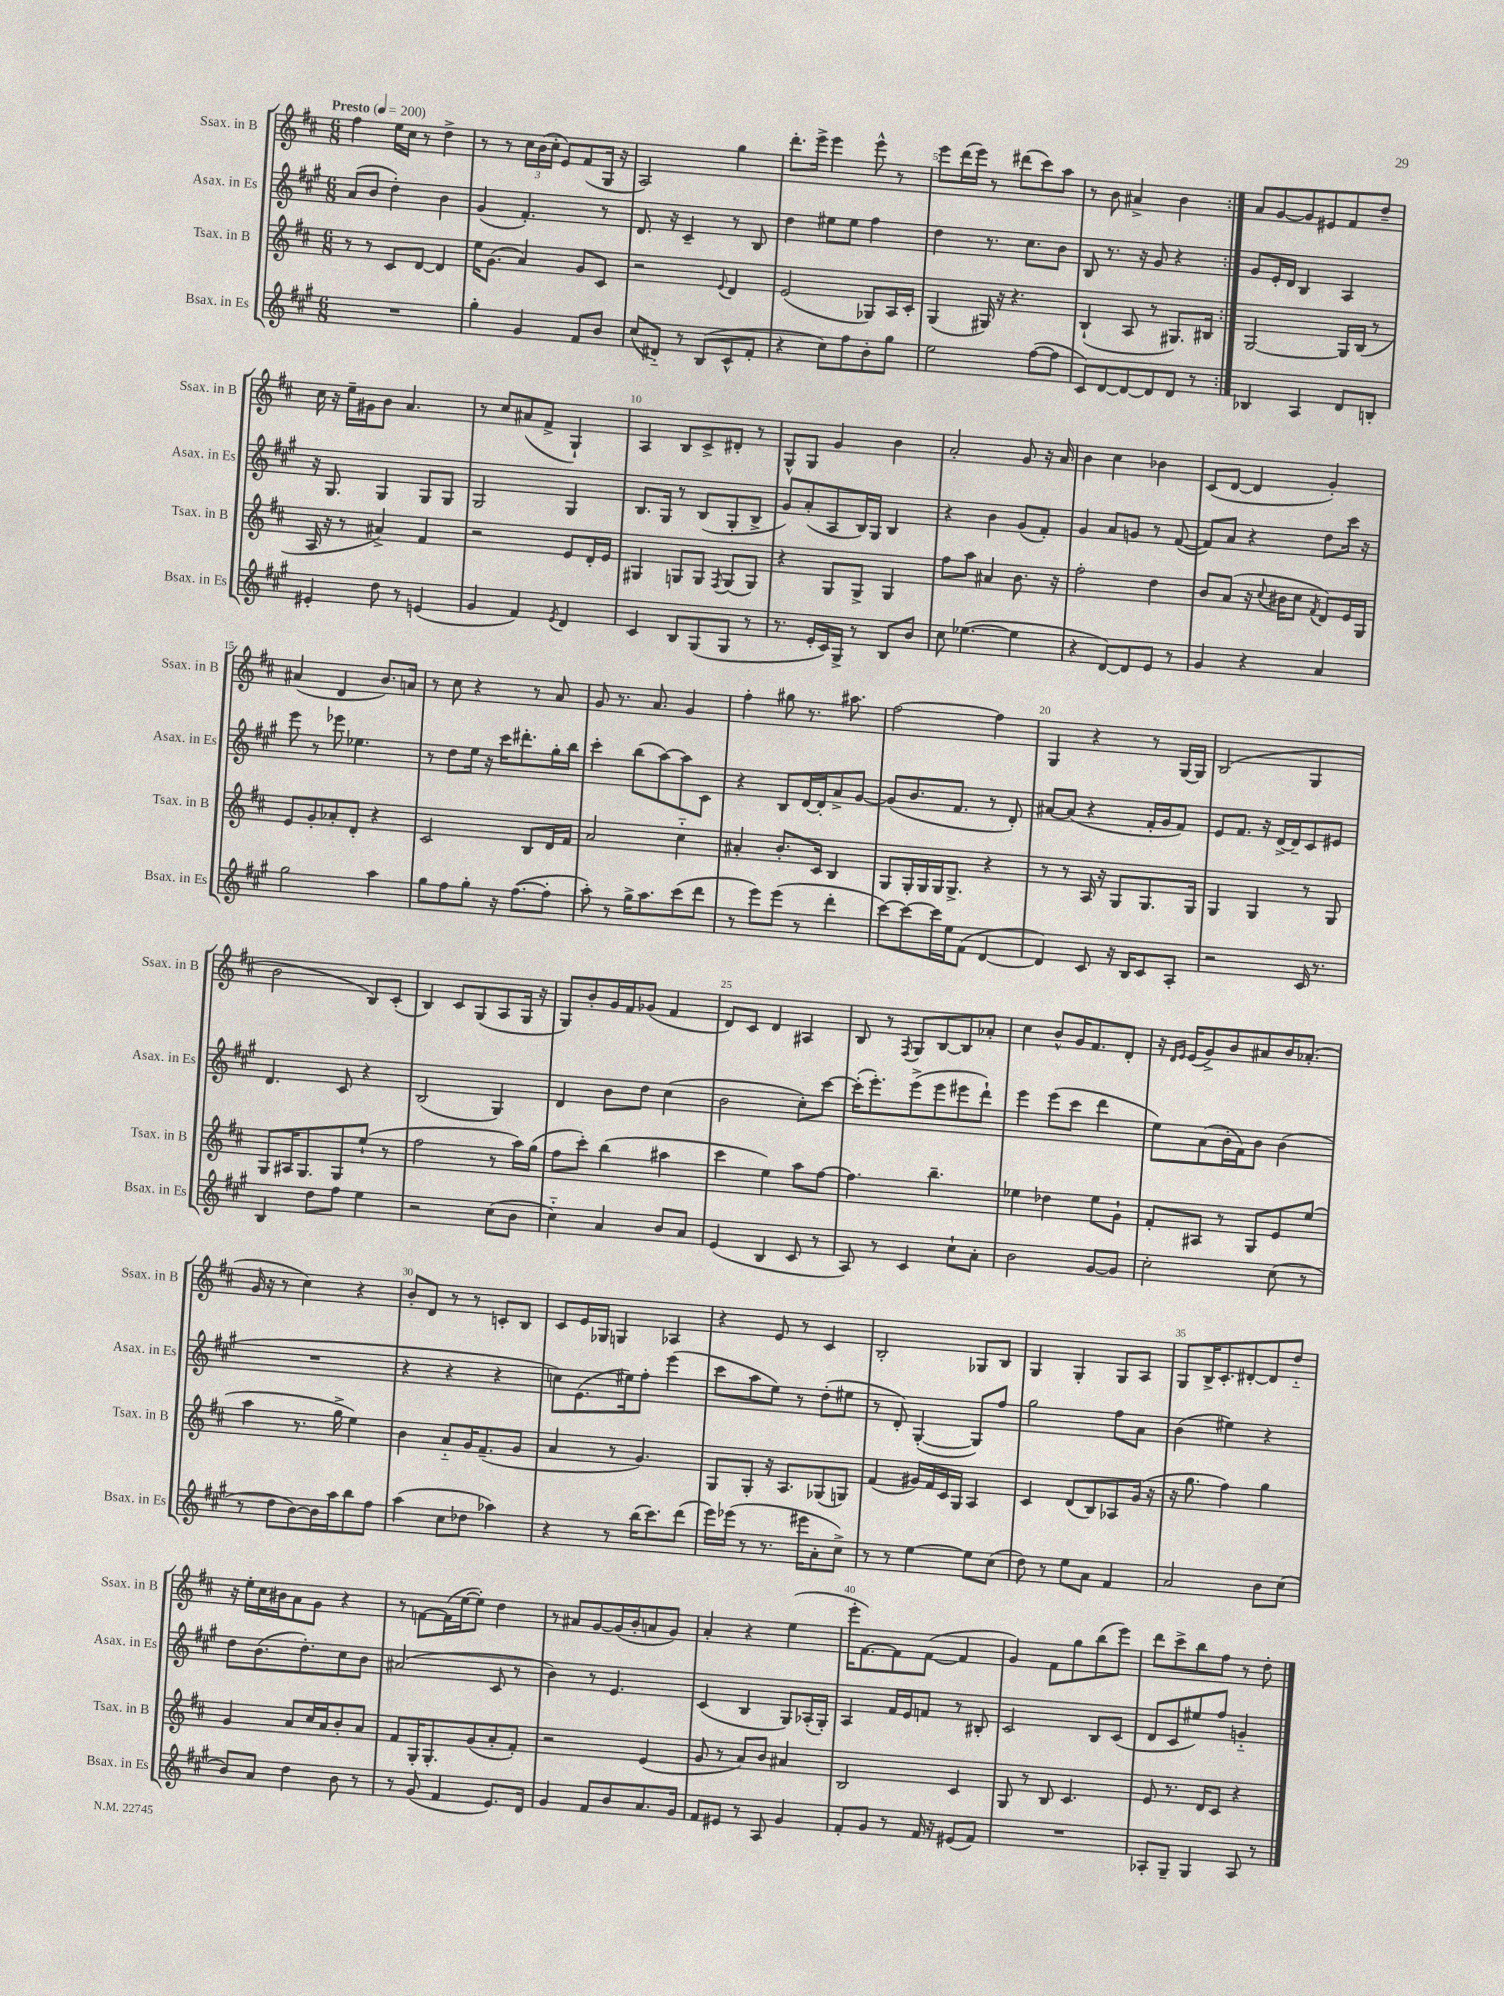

**kern	**kern	**kern	**kern
*part4	*part3	*part2	*part1
*staff4	*staff3	*staff2	*staff1
*I"Bsax. in Es	*I"Tsax. in B	*I"Asax. in Es	*I"Ssax. in B
*I'Bsax. in Es	*I'Tsax. in B	*I'Asax. in Es	*I'Ssax. in B
*clefG2	*clefG2	*clefG2	*clefG2
*k[f#c#g#]	*k[f#c#]	*k[f#c#g#]	*k[f#c#]
*M6/8	*M6/8	*M6/8	*M6/8
*MM200	*MM200	*MM200	*MM200
=1	=1	=1	=1
!	!	!	!LO:TX:a:B:t=Presto
2.r	8r	(8a/L	4ff#\
.	8r	8b/J	.
.	8c#/L	4dd'\)	16ee\LL
.	.	.	16cc#\JJ
.	[8d/J	.	8r
.	4d/]	4b\	4dd^\
=2	=2	=2	=2
4gg#'\	16ee\KL	(4g#/	8r
.	(8.g\J	.	.
.	.	.	8r
4g#/	4a/)	4.f#'/)	24cc#\LL
.	.	.	(24b\
.	.	.	24cc#'\JJ
.	.	.	8e/L)
8f#/L	8g/L	.	(8f#/
8b/J	8c#/J	8r	16G/Jk
.	.	.	16r
=3	=3	=3	=3
(8cc#/L	2r	8.d/	2A/)
8d#X/J)	.	.	.
.	.	16r	.
8r	.	4c#~/	.
(8B/L	.	.	.
.	8qqe/	.	.
8c#^^/	4d/	8r	4gg\
8f#'/J	.	8B/	.
=4	=4	=4	=4
4r	(2e/	4dd\	8.ddd'\L
.	.	.	16eee^\Jk
8cc#\L)	.	8ee#X\L	4eee\
8ff#\	.	8ee#\J	.
8b'\	8G-X/L)	4ff#\	8eee^^\
8gg#\J	16A/L	.	8r
.	16c#'/JJ	.	.
=5	=5	=5	=5
2ee\	(4G/	4dd\	8eee\L
.	.	.	(16ddd\L
.	.	.	16eee\JJ)
.	16G#X/)	8.r	8r
.	16r	.	.
.	4.r	.	(8ddd#X\L
.	.	8.cc#\L	.
([8ff#\L	.	.	8ccc#\)
8ff#\J]	.	8b\J	8aa\J
=6	=6	=6	=6
8c#/L)	(4B`/	8B/	8r
[8d/	.	8.r	8b\
8d/_	8A/	.	4a#X^/
.	.	16r	.
8d/]	8r	8g#/	.
8d/J	8.G#X/L)	4r	4b\
8r	.	.	.
.	16B#X/Jk	.	.
=7:|!	=7:|!	=7:|!	=7:|!
4B-X/	[2G/	8g#/L	8a/L
.	.	16e'/L	[8g/
.	.	16d/JJ	.
4A/	.	4B/	8g/]
.	.	.	8e#X/
8d/L	16G/LL]	4A/	8f#/
.	(16B/JJ	.	.
8Bn'/J	8r	.	8dd~/J
!!LO:LB:g=z
=8	=8	=8	=8
4e#X'/	16A/	16r	16cc#\
.	16r	8.G#/	16r
.	8r	.	16ee~\LL
.	.	.	16g#X\J
8dd\	4a#X^/)	4G#/	8b\J
8r	.	.	4.a/
(4en/	4f#/	8G#/L	.
.	.	8G#/J	.
=9	=9	=9	=9
4g#/	2r	2G#/	8r
.	.	.	8cc#/L
4f#/)	.	.	(8a#X/
.	.	.	8f#^/J
8qe/	.	.	.
4d/	8e/L	4G#/	4G`/)
.	16d'/L	.	.
.	16e/JJ	.	.
=10	=10	=10	=10
4c#/	4G#X/	8.B/L	4A/
.	.	16G#/Jk	.
8B/L	8Gn/L	8r	8B/L
(8G#/	8G/J	(8B/L	8c#^/
.	8qF#/	.	.
8G#/J	(8G/L	8G#'/	8d#X'/J
8r	8G/J)	8B^/J	8r
=11	=11	=11	=11
8.r	4r	8g#/L)	8G^^/L
.	.	(8a'/	8G/J
16e'/LL	.	.	.
16c#/)	8G/L	8A/	4g/
16G#^/JJ	.	.	.
8r	8G^/J	16B/L)	.
.	.	16G#/JJ	.
8B/L	4G/	4B/	4b\
8b/J	.	.	.
=12	=12	=12	=12
8cc#\	8ff#\L	4r	2a'/
([4.ee-X\	8aa\J	.	.
.	4a#X/	4b\	.
4ee-\]	8.b\	(8g#/L	8g/
.	.	8f#'/J)	16r
.	16r	.	16a/
=13	=13	=13	=13
4r	2ff#'\	4g#/	4b\
[8d/L)	.	8a/L	4cc#\
8d/]	.	8gn/J	.
8e/J	4dd\	8r	4b-X\
8r	.	([8f#/	.
=14	=14	=14	=14
4g#/	8b/L	8f#/L])	(8c#/L
.	(8a/J	8a/J	[8d/J
4r	16r	4r	4d/]
.	8qqcc#/	.	.
.	16b#X\KL	.	.
.	8cc#\J	.	.
.	8qf#/	.	.
4a/	8d/L)	8dd\L	4g'/)
.	16e/L	16ccc#\Jk	.
.	16G/JJ	16r	.
!!LO:LB:g=z
=15	=15	=15	=15
2gg#\	8e/L	8eee\	(4a#X/
.	8g'/	8r	.
.	8a-X'/	8eee-X\	4d/
.	8d'/J	4.ee-X\	.
4aa\	4r	.	8.b/L)
.	.	.	16an/Jk
=16	=16	=16	=16
8gg#\L	2c#/	8r	8r
8ff#\	.	8dd\L	8cc#\
8gg#'\J	.	16ee\Jk	4r
.	.	16r	.
16r	.	16ccc#\KL	.
([8.ff#\L	.	8.ddd#X'\	.
.	8B/L	.	8r
8ff#'\J]	16d/L	16gg#'\L	8a/
.	16f#/JJ	16bb\JJ	.
=17	=17	=17	=17
8aa'\)	2a/	4ccc#'\	8g/
8r	.	.	8.r
16gg#^\KL	.	(8bb\L	.
8.aa\	.	.	8.a/
.	.	[8aa\)	.
(8ccc#\	4cc#\	8aa\]	4g/
8ddd\J	.	8c#\J	.
=18	=18	=18	=18
8r	4a#X'/	4r	4ff#'\
8eee\L)	.	.	.
(8eee\J	8.b'/L	8B/L	8gg#X\
8r	.	[16d/L	8.r
.	16c#/Jk	16d'/J]	.
4ddd'\	4B/	8a^/	.
.	.	.	8.aa#X\
.	.	[8g#/J	.
=19	=19	=19	=19
[8ccc#\L)	8G/L	(8g#/L]	[2ff#\
8ccc#\_	16G'/L	8.b/	.
.	16G/	.	.
16ccc#\L]	16G/J	.	.
16ee\J	8.G^/J	8.f#/J	.
(8f#\J	.	.	.
[4d/	4r	8r	4ff#\]
.	.	8d'/)	.
=20	=20	=20	=20
4d/])	8r	[8a#X/L	4G/
.	8r	(8a#/J]	.
8c#/	16A/	4r	4r
.	16r	.	.
16r	8G/L	.	.
16B/KL	.	.	.
8c#/	8.G/	16f#'/LL	8r
.	.	16g#/J	.
8A'/J	.	8f#/J)	[16G/LL
.	16G/Jk	.	16G/JJ]
=21	=21	=21	=21
2r	4G/	8e/L	(2B/
.	.	8.f#/J	.
.	4G/	.	.
.	.	16r	.
.	.	[16d^/LL	.
.	.	16d~/J]	.
16c#/	8r	8c#/	4G/
8.r	.	.	.
.	8G/	8e#X/J	.
!!LO:LB:g=z
=22	=22	=22	=22
4B/	8G/L	4.d/	2b\
.	16A#X/K	.	.
.	8.G/	.	.
8dd\L	.	.	.
8ff#\J	8G/	8c#/	.
4ee\	(8ee`/J	4r	8B/L)
.	8r	.	(8c#'/J
=23	=23	=23	=23
2r	2ff#\	(2B/	4B/)
.	.	.	8c#/L
.	.	.	(8G/
(8cc#\L	8r	4G#/)	8A/
8b\J	16aa\LL)	.	16G/Jk
.	(16gg\JJ	.	16r
=24	=24	=24	=24
4cc#\)	8ff#\L	4d/	8G/L)
.	8ccc#'\J)	.	8b'/
4a/	(4bb\	8b\L	16g/L
.	.	.	16f#/J
.	.	8dd\J	(8g-X/J
8b/L	4aa#X\	(4cc#\	4f#/
8a/J	.	.	.
=25	=25	=25	=25
(4e/	4ccc#\	2b\	8d/L)
.	.	.	8c#/J
4B/	4ee\)	.	4d/
8c#/	8aa\L	8cc#'\L)	4A#X/
8r	[8ff#\J	[8ccc#\J	.
=26	=26	=26	=26
8A/)	4.ff#\]	(16ccc#'\KL]	8B/
.	.	8.eee'\)	.
8r	.	.	8r
.	.	.	8qF#/
4c#/	.	(8eee^\	8G/L
.	4.bb~\	8eee\	[8B/
8cc#`\L	.	8eee#X\	8B/]
8a'\J	.	8ddd`\J)	8a-X'/J
=27	=27	=27	=27
2b\	4ee-X\	4eee\	4cc#\
.	4dd-X\	(8eee\L	8b^^/L
.	.	8ccc#\J	16g/K
.	.	.	8.f#/
[8g#/L	8ee-\L	4ddd\	.
8g#/J]	8g`\J	.	8d'/J
=28	=28	=28	=28
2cc#'\	8f#'/L	8ee\L)	16r
.	.	.	16qqd/LL
.	.	.	16qqe/JJ
.	.	.	(16e/KL
.	8A#X/J	(8a\	8g^/)
.	8r	16b'\L	8b/
.	.	16f#\J)	.
.	8G/L	8b\J	8a#X/
(8cc#\	8e/	(4b\	16b/K
.	.	.	(8.a-X'/J
8r	(8ee/J	.	.
!!LO:LB:g=z
=29	=29	=29	=29
8r	4aa\	2.r	16g/
.	.	.	16r
8dd\L	.	.	8r
[8b\)	8.r	.	4cc#\)
16b\L]	.	.	.
16aa\J	16gg^\	.	.
8bb\	4ee\)	.	4r
8ff#\J	.	.	.
=30	=30	=30	=30
(4aa\	4b\	4r	8b'/L
.	.	.	8d/J
8cc#\L	8a/L	4r	8r
8dd-X\J	16g/K	.	8r
.	(8.f#~/	.	.
4aa-X\)	.	4r	8cn'/L
.	8g/J	.	8B/J
=31	=31	=31	=31
4r	4a/	8ccn\L)	8c#/L
.	.	(8.e\	16e/L
.	.	.	16G-X/JJ
8r	8r	.	4Gn/
.	.	16ee#X\k)	.
(16bb\KL	4.g/)	8ff#'\J	.
8.ccc#\)	.	.	.
.	.	(4eee\	4A-X/
(8ddd\J	.	.	.
=32	=32	=32	=32
16eee\LL)	8G/L	8ccc#\L	4r
(16eee-X\JJ	.	.	.
8r	8G'/J	8aa\	.
8.r	16r	8ee\J)	8e/
.	8.A/L	.	.
.	.	8r	8r
16eee#X\KL	.	.	.
8a'\	(8G-X/	(8dd'\L	4c#/
8cc#^\J)	8Gn/J)	8ee#X\J	.
=33	=33	=33	=33
8r	(4f#/	8r	2B'/
8r	.	8d'/)	.
[4ee\	16g#X/LL)	([4G#'/	.
.	16f#/	.	.
.	16c#/	.	.
.	16G/JJ	.	.
8ee\L]	4A/	8G#/L])	8G-X/L
(8cc#\J	.	8ff#/J	8B/J
=34	=34	=34	=34
8dd\)	4c#/	2gg#\	4G/
8r	.	.	.
8ee\L	(8d/L	.	4G'/
8a\J	8B/)	.	.
4f#/	8A-X/	8ff#\L	8G/L
.	(16g/Jk	8a\J	8A/J
.	16r	.	.
=35	=35	=35	=35
2a/	16r	(4b\	8G/L
.	8.gg\	.	.
.	.	.	16B^/K
.	.	.	8.c#'/
.	4ff#\)	4ee#X\)	.
.	.	.	[8d#X'/
8b\L	4gg\	4r	8d#/]
(8cc#\J	.	.	8dd/J
!!LO:LB:g=z
=36	=36	=36	=36
8b/L)	4g/	8dd\L	16r
.	.	.	16ee'\LL
8a/J	.	(8.b\	16cc#\
.	.	.	16b#X\J
4dd\	8a/L	.	8a\
.	.	8.dd'\)	.
.	16cc#/L	.	8g\J
.	16a/J	.	.
8b\	8b'/	8cc#\	4r
8r	8a/J	8b\J	.
=37	=37	=37	=37
8r	8f#/L	(2a#X/	8r
(8g#/	16G'/K	.	[8fn\L
.	8.G'/	.	.
4f#/	.	.	(16f\L]
.	.	.	[16ee\J
.	(8g/	.	8ee'\J])
8.e/L)	8a'/	8c#/	4dd\
.	8f#'/J)	8r	.
16d/Jk	.	.	.
=38	=38	=38	=38
4g#/	2r	4b\)	8r
.	.	.	8a#X/L
8f#/L	.	8r	[8g/
8b/	.	4.e/	(16g/L]
.	.	.	16b'/J
8.a/	(4e/	.	8an/
.	.	.	8g/J)
16g#/Jk	.	.	.
=39	=39	=39	=39
8f#/L	8g/	(4c#/	4a'/
8e#X/J	8r	.	.
8r	8a/L)	4B/	4r
8A/	8b/J	.	.
4g#/	4a#X/	8G#/L)	(4ee\
.	.	(16A-X'/L	.
.	.	16G#'/JJ)	.
=40	=40	=40	=40
8f#'/L	2B/	4A/	16eee'\KL
.	.	.	[8.f#\)
8g#/J	.	.	.
8r	.	16f#/LL	8f#\]
.	.	16e/J	.
16f#/	.	8fn/J	([8f#\J
16r	.	.	.
(8e#X/L	4c#/	8r	4f#/]
8f#/J)	.	8B#X'/	.
=41	=41	=41	=41
2.r	8G/	2c#/	4g/)
.	8r	.	.
.	8B/	.	8f#\L
.	4.c#/	.	8gg\
.	.	8B/L	(8bb\
.	.	(8c#/J	8eee\J)
=42	=42	=42	=42
8A-X'/L	8e/	8d/L	8ddd\L
8G#~/J	8.r	8c#/	8ccc#^\
4G#/	.	8ee#X/)	8bb\
.	16d/KL	.	.
.	8c#/J	8ff#/J	8ff#\J
8A-/	4r	4gn/	8r
8r	.	.	8dd'\
==	==	==	==
*-	*-	*-	*-
